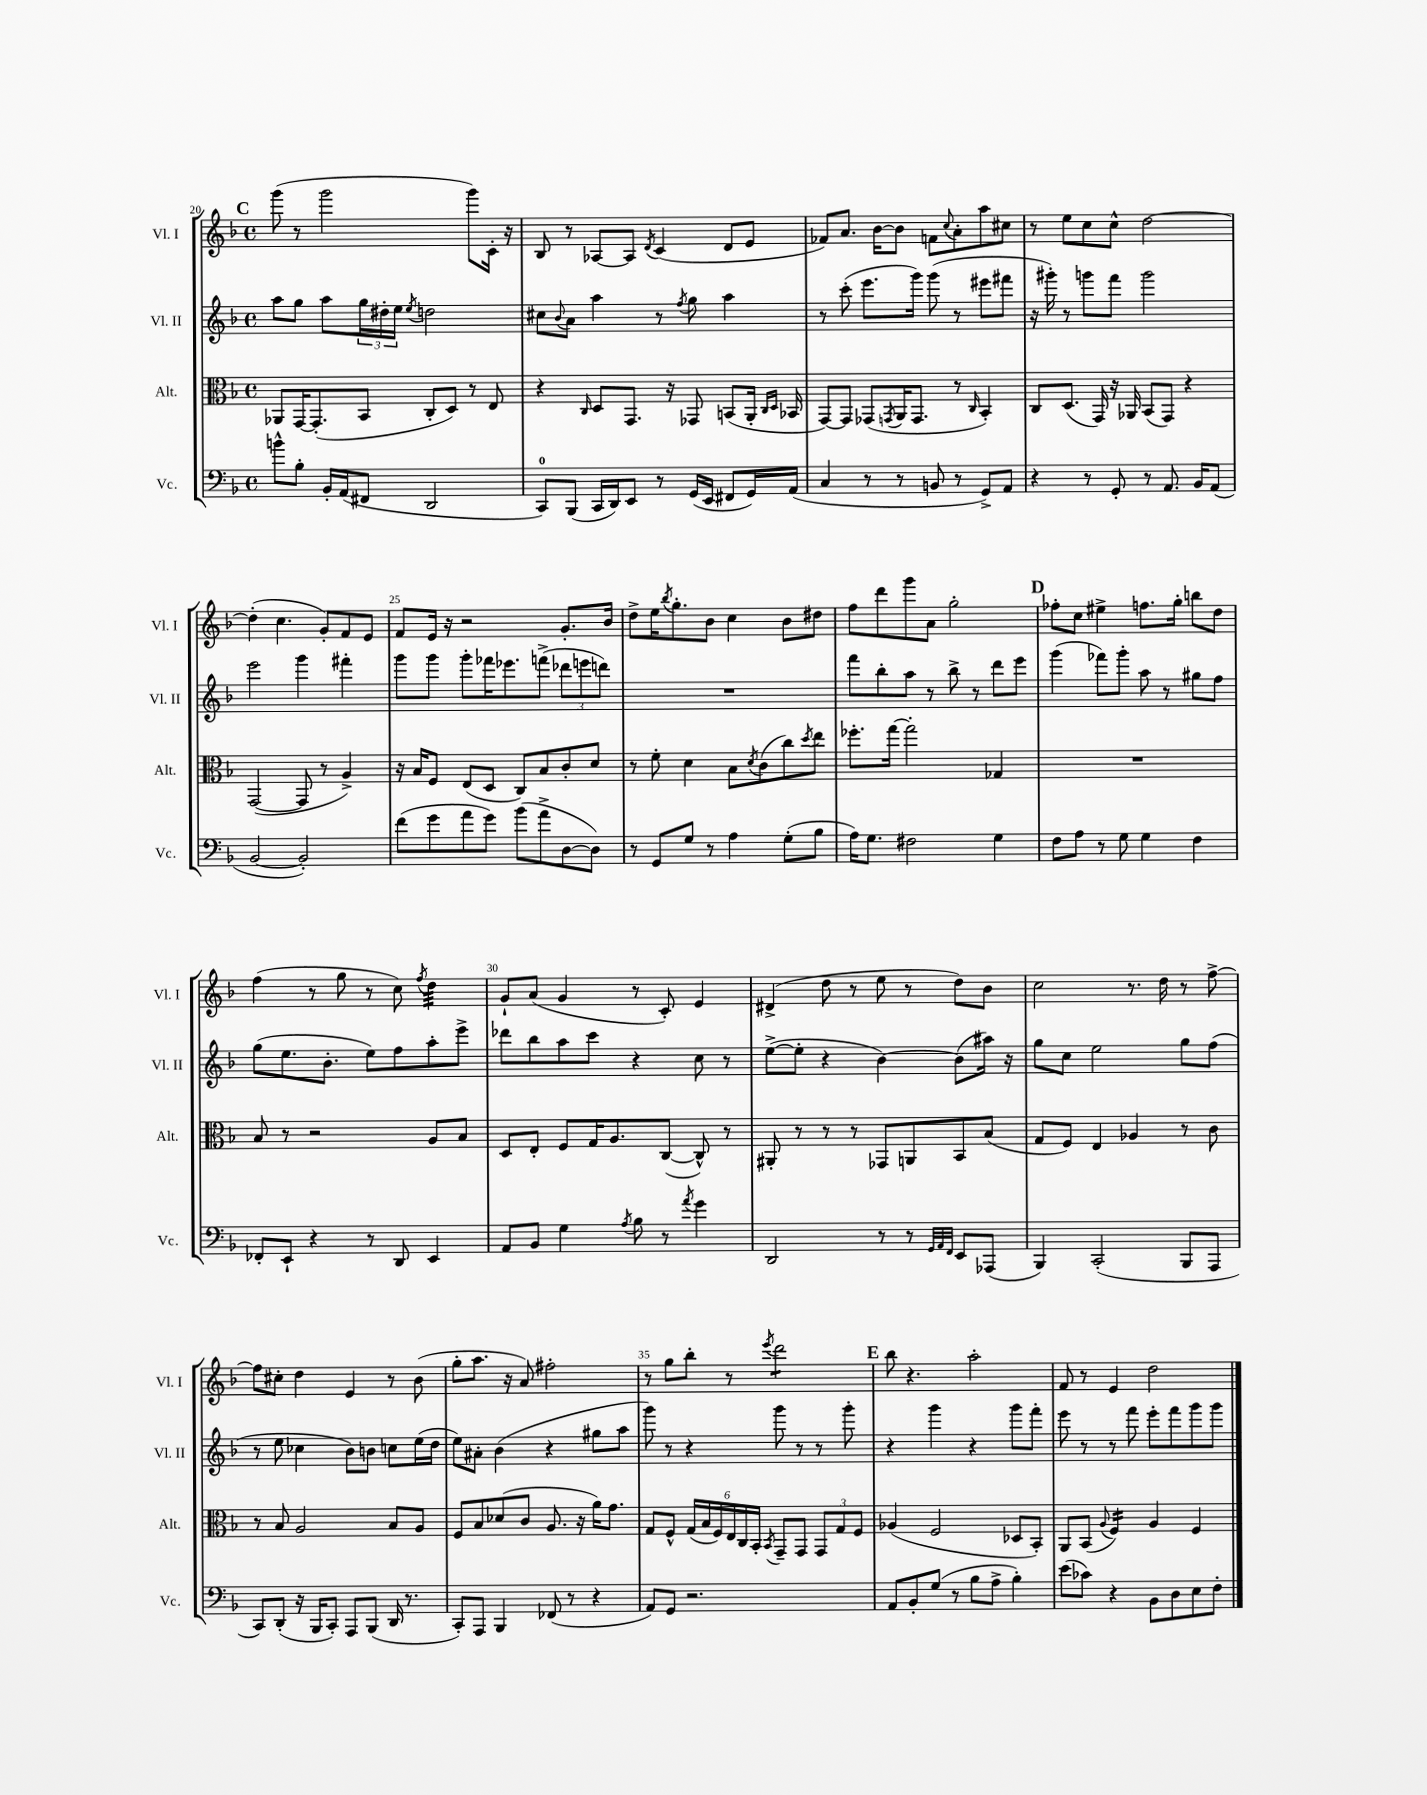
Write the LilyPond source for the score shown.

<<
\new StaffGroup <<
\new Staff = "s0" \with { instrumentName = "Vl. I" shortInstrumentName = "Vl. I" } {
    \clef treble \key f \major \defaultTimeSignature \time 4/4
    \mark \markup { \bold "C" } g'''8( r8 g'''2 g'''8) c'16-. r16 |
    bes8 r8 aes8~ aes8 \acciaccatura { d'8 } c'4( d'8 e'8 |
    fes'8) a'8. bes'16~ bes'8 f'8 \appoggiatura { c''8 } a'8-. a''8 cis''8 |
    r8 e''8 c''8 c''8-^ d''2~ |
    d''4-.( c''4. g'8-.) f'8 e'8 |
    f'8 e'16 r16 r2 g'8.-. bes'16 |
    d''8-> e''16 \acciaccatura { bes''8 } g''8.-. bes'8 c''4 bes'8 dis''8 |
    f''8 d'''8 g'''8 a'8 g''2-. |
    \mark \markup { \bold "D" } fes''8-. c''8 eis''4-> f''8. g''16-. b''8 d''8 |
    f''4( r8 g''8 r8 c''8) \acciaccatura { f''8 } d''4:32 |
    g'8-! a'8( g'4 r8 c'8-.) e'4 |
    dis'4->( d''8 r8 e''8 r8 d''8) bes'8 |
    c''2 r8. d''16 r8 f''8~-> |
    f''8 cis''8-. d''4 e'4 r8 bes'8( |
    g''8-. a''8. r16 a'8) fis''2-. |
    r8 g''8 bes''8-. r8 \acciaccatura { e'''8 } d'''2:8 |
    \mark \markup { \bold "E" } bes''8 r4. a''2-. |
    f'8 r8 e'4 d''2 \bar "|." |
}
\new Staff = "s1" \with { instrumentName = "Vl. II" shortInstrumentName = "Vl. II" } {
    \clef treble \key f \major \defaultTimeSignature \time 4/4
    \mark \markup { \bold "C" } a''8 g''8 a''8 \tuplet 3/2 { g''16 dis''16-. e''16 } \acciaccatura { e''8 } d''2 |
    cis''8 \appoggiatura { bes'8 } a'8 a''4 r8 \acciaccatura { f''8 } g''8 a''4 |
    r8 c'''8-.( e'''8. g'''16) g'''8( r8 eis'''8 fis'''8 |
    r16 gis'''16-.) r8 g'''8 f'''8 g'''2 |
    e'''2 g'''4 fis'''4-. |
    g'''8 g'''8 g'''8-. fes'''16 ees'''8. f'''8->( \tuplet 3/2 { des'''8 e'''8 d'''8) } |
    R1 |
    f'''8 bes''8-. a''8 r8 bes''8-> r8 d'''8 e'''8 |
    \mark \markup { \bold "D" } g'''4( fes'''8) g'''8-. a''8 r8 gis''8 f''8 |
    g''8( e''8. bes'8.-. e''8) f''8 a''8-. e'''8-> |
    des'''8 bes''8 a''8 c'''8 r4 c''8 r8 |
    e''8~->( e''8-. r4 bes'4~) bes'8( ais''16) r16 |
    g''8 c''8 e''2 g''8 f''8( |
    r8 e''8 ces''4 bes'8) b'8 c''8 e''16( d''16 |
    e''8) ais'8-. bes'4( r4 gis''8 a''8 |
    g'''8) r8 r4 g'''8 r8 r8 g'''8-. |
    \mark \markup { \bold "E" } r4 g'''4 r4 g'''8 f'''8-. |
    e'''8 r8 r8 f'''8 e'''8-. f'''8 g'''8 g'''8 \bar "|." |
}
\new Staff = "s2" \with { instrumentName = "Alt." shortInstrumentName = "Alt." } {
    \clef alto \key f \major \defaultTimeSignature \time 4/4
    \mark \markup { \bold "C" } aes,8 g,16~ g,8.-.( bes,8 c8-. d8) r8 e8 |
    r4 \grace { c16 } d8 g,8. r16 ges,8 b,8( a,16-. \grace { c16 d16 } bes,16 |
    g,8~) g,8 ges,8( \acciaccatura { g,8 } a,16 g,8. r8 \grace { c16 } bes,4-.) |
    c8 d8.( g,16) r16 aes,16 bes,8( g,8) r4 |
    g,2~( g,8 r8 a4->) |
    r16 bes16 f8 e8( d8 c8) bes8 c'8-. d'8 |
    r8 f'8-. d'4 bes8 \acciaccatura { d'8 } c'8( c''8) \acciaccatura { d''8 } e''8 |
    fes''8.-. g''16~ g''2-. ges4 |
    \mark \markup { \bold "D" } R1 |
    bes8 r8 r2 a8 bes8 |
    d8 e8-. f8 g16 a8. c8~( c8-^) r8 |
    ais,8-. r8 r8 r8 ges,8 a,8 bes,8 bes8( |
    g8 f8) e4 aes4 r8 c'8 |
    r8 bes8 a2 bes8 a8 |
    f8 bes8 des'8( c'8 a8. r16 a'16) g'8. |
    g8 f8-^ \tuplet 6/4 { g16( bes16 f16) e16 c16 bes,16-. } \acciaccatura { bes,8 } g,8-- g,8 \tuplet 3/2 { g,8 g8 f8 } |
    \mark \markup { \bold "E" } aes4( f2 des8 bes,8-.) |
    a,8 bes,8( \appoggiatura { a8 } f4:16) a4 f4 \bar "|." |
}
\new Staff = "s3" \with { instrumentName = "Vc." shortInstrumentName = "Vc." } {
    \clef bass \key f \major \defaultTimeSignature \time 4/4
    \mark \markup { \bold "C" } b'8-^ bes8-. bes,16-. a,16( fis,8 d,2 |
    c,8-0) bes,,8( c,16 d,16) e,8 r8 g,16( e,16 fis,8 g,16) a,16( |
    c4 r8 r8 b,8 r8 g,8->) a,8 |
    r4 r8 g,8-. r8 a,8. bes,16 a,8( |
    bes,2~ bes,2-.) |
    f'8( g'8 a'8 g'8) bes'8( a'8-> d8~ d8) |
    r8 g,8 g8 r8 a4 g8-.( bes8 |
    a16) g8. fis2 g4 |
    \mark \markup { \bold "D" } f8 a8 r8 g8 g4 f4 |
    fes,8-. e,8-! r4 r8 d,8 e,4 |
    a,8 bes,8 g4 \acciaccatura { a8 } bes8 r8 \acciaccatura { a'8 } g'4 |
    d,2 r8 r8 \grace { g,32 a,32 f,32 } e,8 aes,,8( |
    bes,,4) c,2-.( bes,,8 a,,8 |
    c,8) d,8-.( r16 bes,,16 c,8-.) a,,8 bes,,8( d,16 r8. |
    c,8-.) a,,8 bes,,4 fes,8( r8 r4 |
    a,8) g,8 r2. |
    \mark \markup { \bold "E" } a,8 bes,8-. g8( r8 bes8 a8-> bes4-.) |
    e'8( ces'8) r4 bes,8 d8 e8 f8-. \bar "|." |
}
>>
>>
\layout { \context { \Score currentBarNumber = #20 \override BarNumber.break-visibility = ##(#f #t #t) barNumberVisibility = #(every-nth-bar-number-visible 5) } }
